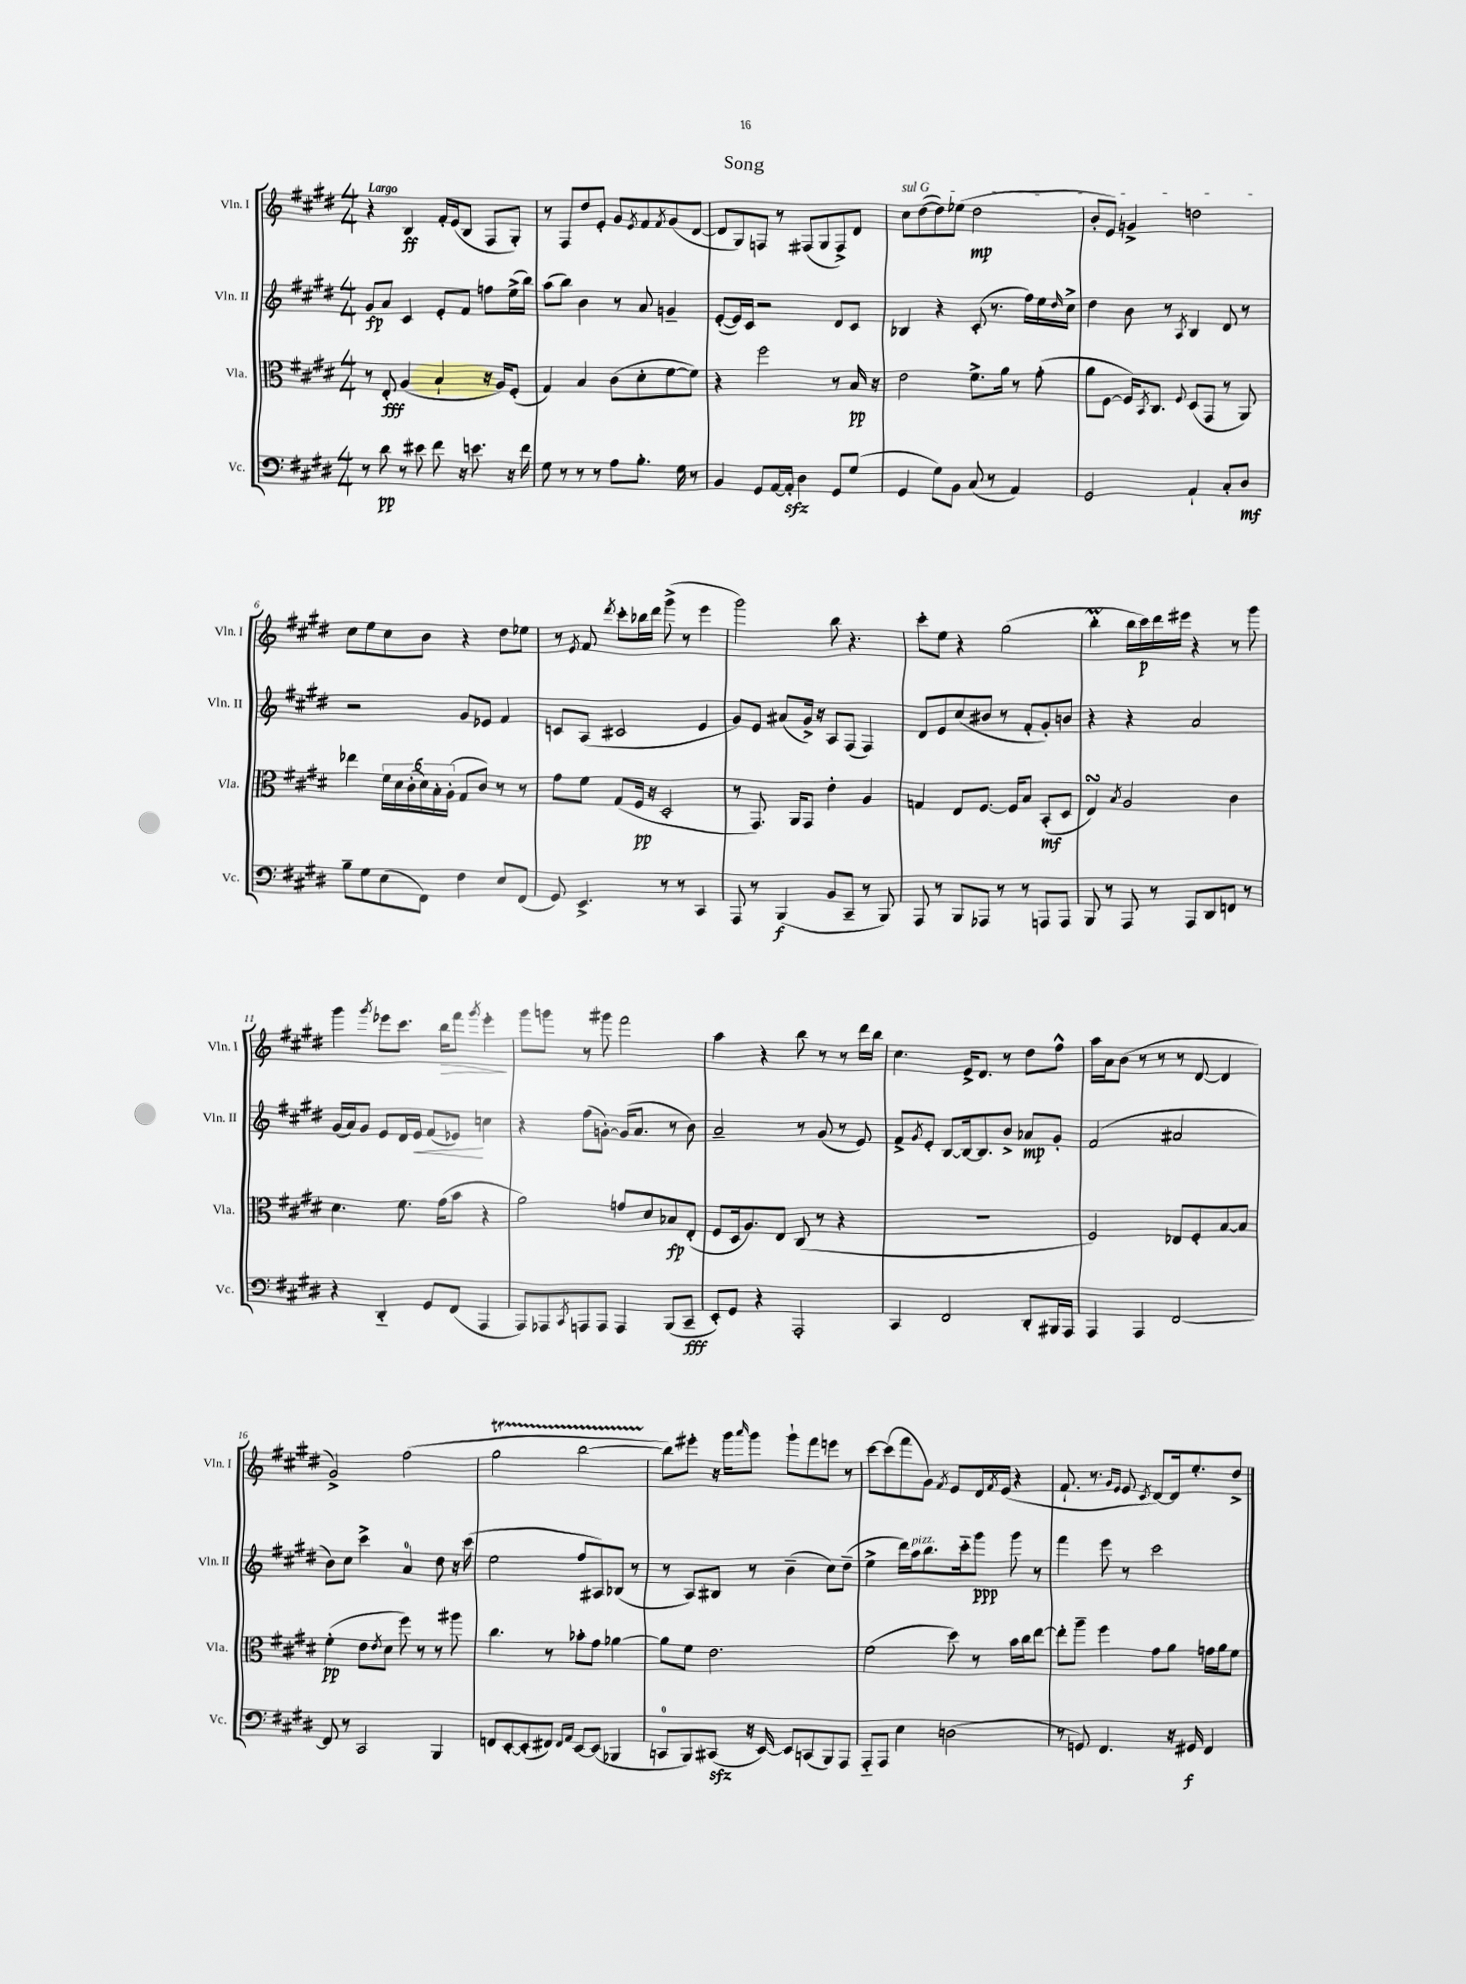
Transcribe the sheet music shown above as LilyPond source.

\header { title = "Song" }
<<
\new StaffGroup <<
\new Staff = "s0" \with { instrumentName = "Vln. I" shortInstrumentName = "Vln. I" } {
    \clef treble \key e \major \numericTimeSignature \time 4/4 \tempo "Largo"
    r4 b4\ff fis'16-. e'16( b8 fis8 gis8-.) |
    r8 fis8 dis''8 e'8-. gis'8 \acciaccatura { e'8 } fis'8 \acciaccatura { fis'8 } gis'8( dis'8~ |
    dis'8 gis8) f8 r8 fis8( gis8 fis8->) dis'8 |
    \once \override TextSpanner.bound-details.left.text = \markup { \italic "sul G" } cis''8\startTextSpan dis''8~( dis''8) ees''8( dis''2\mp |
    b'8-. e'8) g'4-> d''2\stopTextSpan |
    cis''8 e''8 cis''8 b'8 r4 dis''8 ees''8 |
    r8 \acciaccatura { e'8 } fis'8 \acciaccatura { dis'''8 } cis'''8-. bes''16 dis'''16 gis'''8->( r8 e'''4 |
    gis'''2) b''8 r4. |
    cis'''8-. e''8 r4 gis''2( |
    b''4-.\prall b''16 cis'''16\p) dis'''16 eis'''16 r4 r8 gis'''8 |
    gis'''4 \acciaccatura { gis'''8 } ees'''8 cis'''8. b''16\> fis'''8 \acciaccatura { gis'''8 } ees'''4-.\! |
    gis'''8 g'''8 r8 gis'''8 fis'''2 |
    a''4 r4 b''8 r8 r8 dis'''16 b''16 |
    cis''4. e'16-> dis'8. r8 dis''8 fis''8-^ |
    a''16 a'16 b'8( r8 r8 r8 dis'8~ dis'4 |
    gis'2->) fis''2( |
    gis''2\startTrillSpan b''2~ |
    b''8\stopTrillSpan) eis'''8-. r16 gis'''16 \grace { a'''16 } gis'''8 gis'''8-! fis'''8 e'''8 r8 |
    cis'''8~ cis'''8( fis'''8 gis'8) \acciaccatura { fis'8 } e'8 dis'16 \acciaccatura { fis'8 } e'16( r4 |
    fis'8.-! r8. \grace { gis'16 e'16 } e'8 \acciaccatura { cis'8 } dis'8~) dis'16 e''8.-. dis''8-> \bar "|." |
}
\new Staff = "s1" \with { instrumentName = "Vln. II" shortInstrumentName = "Vln. II" } {
    \clef treble \key e \major \numericTimeSignature \time 4/4
    gis'8\fp a'8 cis'4 e'8-. fis'8 f''8 e''16->( b''16) |
    a''8( b''8) b'4 r8 a'8 g'4-- |
    e'8~-.( e'16) cis'16 r2 dis'8 cis'8 |
    bes4 r4 cis'8-.( r8. fis''16) e''16 \grace { dis''16 } cis''16-> |
    dis''4 b'8 r8 \acciaccatura { a8 } b4 dis'8 r8 |
    r2 gis'8 ees'8 fis'4 |
    c'8 a8( cis'2 e'4 |
    gis'8) e'8 ais'8( gis'16->) r16 a8 fis8( fis4) |
    dis'8 e'8 cis''8( bis'8 r8 fis'8-. gis'8-.) b'8 |
    r4 r4 a'2 |
    gis'16( a'16) gis'8 e'8 dis'16 e'16\< fis'8( ees'8\!) c''4 |
    r4 fis''8( g'8~-.) g'16( a'8. r8 b'8) |
    a'2-- r8 gis'8( r8 e'8) |
    fis'8-> \acciaccatura { gis'8 } e'8-. b8~ b16~ b8. b'8-> aes'8\mp gis'8-. |
    fis'2( ais'2 |
    b'8) cis''8 cis'''4-> a'4-0 dis''8 r16 cis'''16( |
    e''2 fis''8 ais8) bes8( r8 |
    r8 a8) bis8 r8 b'4--( cis''8) dis''8--( |
    e''4-> dis'''16) a''16^\markup { \italic "pizz." } b''8. cis'''16-_ gis'''8\ppp gis'''8 r8 |
    fis'''4 e'''8 r8 cis'''2 \bar "|." |
}
\new Staff = "s2" \with { instrumentName = "Vla." shortInstrumentName = "Vla." } {
    \clef alto \key e \major \numericTimeSignature \time 4/4
    r8 e8-.\fff a4( b4-! r16 a16) fis8-.( |
    gis4) b4 cis'8( dis'8-. fis'8~ fis'8) |
    r4 fis''2 r8 b16\pp r16 |
    e'2 fis'8.-> a'16 r8 gis'8-.( |
    a'8 fis8~ fis16) \acciaccatura { b,8 } cis8. \appoggiatura { fis8 } dis8( gis,8 r8 a,8) |
    ees''4 \tuplet 6/4 { fis'16 dis'16 cis'16-.( dis'16) b16-. a16-.( } gis8 cis'8) r8 r8 |
    gis'8 fis'8 gis8( fis16\pp r16 dis2-. |
    r8 gis,8.) a,16 gis,8 e'4-. a4 |
    g4 e8 fis8.~ fis16 b8 b,8-.\mf( dis8 |
    e4\turn) \acciaccatura { b8 } a2 cis'4 |
    dis'4. fis'8. gis'16( b'8 r4 |
    a'2) g'8 dis'8 bes8\fp e8-.( |
    fis8 dis16 a8.) e8 cis8( r8 r4 |
    R1 |
    fis2) ees8 fis8-. b8~ b8 |
    fis'4-.\pp( e'8 \acciaccatura { e'8 } dis'8 fis''8) r8 r8 ais''8 |
    cis''4. r8 bes'8-. gis'8 aes'4~ |
    aes'8 fis'8 e'2. |
    fis'2( dis''8) r8 b'16 cis''16 e''8~ |
    e''8-. a''8-- fis''4 gis'8 a'8 g'16 a'16 fis'8 \bar "|." |
}
\new Staff = "s3" \with { instrumentName = "Vc." shortInstrumentName = "Vc." } {
    \clef bass \key e \major \numericTimeSignature \time 4/4
    r8 dis'8\pp r8 eis'8 fis'8 r16 e'8. r16 fis'16 |
    gis8 r8 r8 r8 a8 b8.-. gis16 r8 |
    b,4 gis,8 a,16~ a,16-.\sfz dis4 gis,8 gis8( |
    gis,4 gis8) b,8 cis8( r8 a,4) |
    gis,2 a,4-! cis8-. dis8\mf |
    b8-- gis8 e8( fis,8) fis4 e8 fis,8( |
    gis,8) e,4.-> r8 r8 cis,4 |
    a,,8 r8 b,,4\f( b,8 cis,8-- r8 b,,8) |
    a,,8 r8 b,,8 aes,,8 r8 r8 a,,8 a,,8 |
    b,,8 r8 a,,8 r8 a,,8 dis,8 f,8 r8 |
    r4 dis,4-_ gis,8 fis,8( a,,4 |
    a,,8) aes,,8 \acciaccatura { cis,8 } a,,8 a,,8 a,,4 b,,8( cis,8--\fff |
    e,8-.) gis,8 r4 a,,2-. |
    cis,4 fis,2 dis,8-. bis,,16 a,,16 |
    a,,4 a,,4 fis,2~ |
    fis,8 r8 cis,2 b,,4 |
    f,8 e,8~-. e,8-.( fis,8) \grace { fis,16 a,16 } e,8~ e,8( bes,,4 |
    c,8-0 b,,8) cis,8\sfz( r16 e,16~) e,8 c,8( b,,8) a,,8 |
    a,,8-_ a,,8 e4 d2( |
    r8 g,8) fis,4. r16 gis,16\f fis,4 \bar "|." |
}
>>
>>
